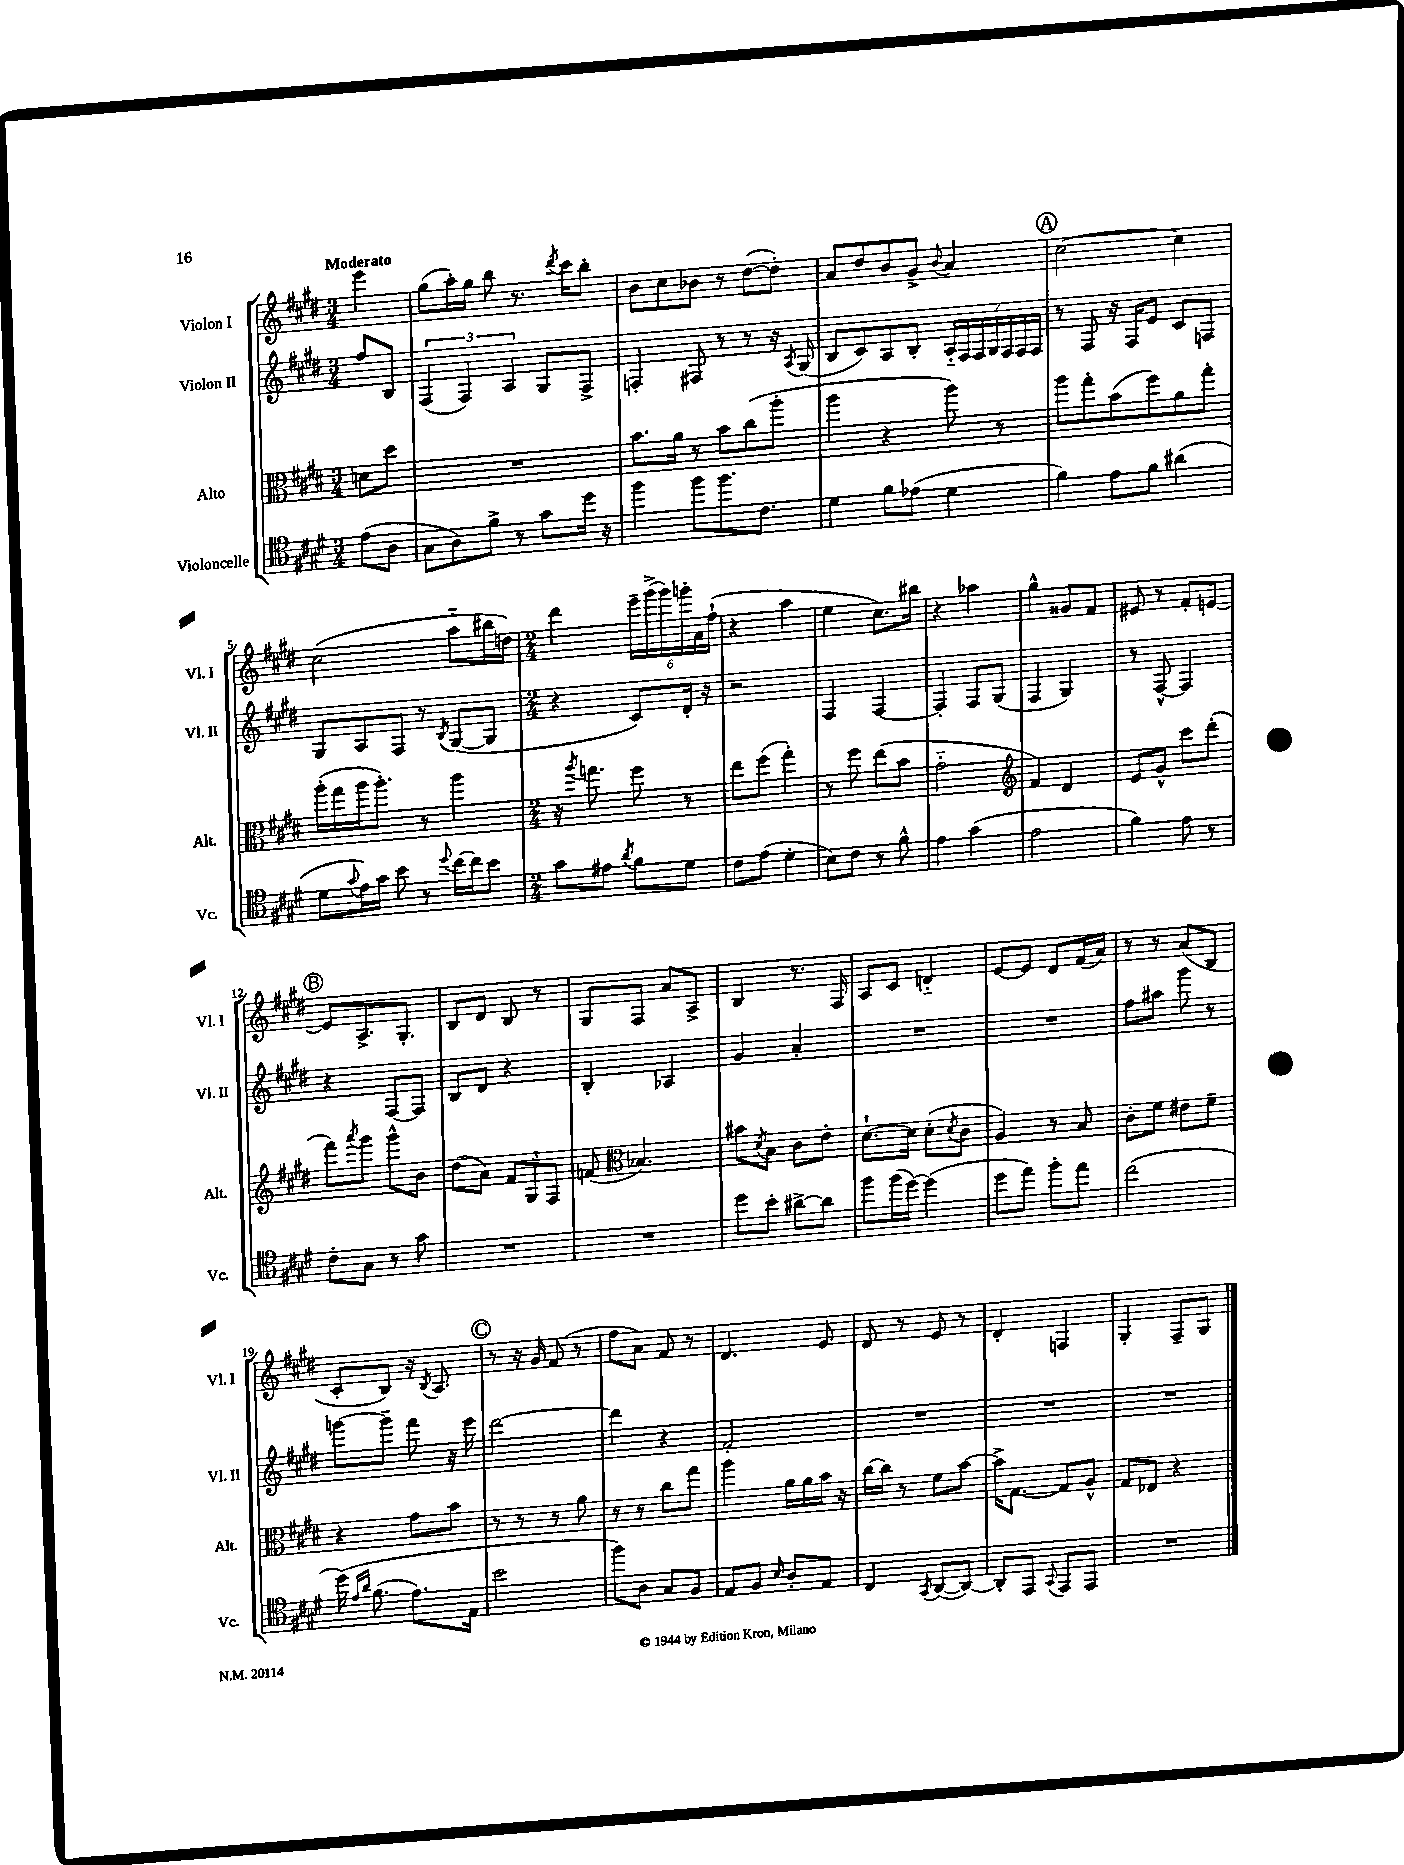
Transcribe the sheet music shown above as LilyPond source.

<<
\new StaffGroup <<
\new Staff = "s0" \with { instrumentName = "Violon I" shortInstrumentName = "Vl. I" } {
    \clef treble \key e \major \numericTimeSignature \time 3/4 \partial 4 \tempo "Moderato"
    e'''4 |
    gis''8( a''16-.) gis''16 b''8 r8. \acciaccatura { dis'''8 } cis'''16 b''8-. |
    b'8 cis''8 bes'8 r8 dis''8~( dis''8-.) |
    a'8 dis''8 b'8 gis'8-> \appoggiatura { b'8 } a'4 |
    \mark \markup { \circle "A" } cis''2~ cis''4 |
    cis''2( a''8-_ bis''16 d''16) |
    \numericTimeSignature \time 2/4 dis'''4 \tuplet 6/4 { e'''16-- gis'''16->( gis'''16) g'''16-. a'16 fis''16-!( } |
    r4 a''4 |
    e''4 cis''8.) bis''16 |
    r4 aes''4 |
    gis''4-^ gisis'8 fis'8 |
    eis'8 r8 fis'8-. e'8~ |
    \mark \markup { \circle "B" } e'8 a8.-> gis8.-. |
    b8 dis'8 b8 r8 |
    gis8 fis8 a'8 a8-> |
    b4 r8. fis16 |
    a8 cis'8 d'4-_ |
    e'8~ e'8 dis'8 fis'16( a'16) |
    r8 r8 a'8( b8 |
    cis'8-. b8) r16 \acciaccatura { b8 } a8. |
    \mark \markup { \circle "C" } r8 r16 gis'16 fis'8( r8 |
    fis''8 a'8) fis'8 r8 |
    dis'4. e'8 |
    dis'8 r8 e'8 r8 |
    dis'4-. f4 |
    gis4-. fis8-- gis8 \bar "|." |
}
\new Staff = "s1" \with { instrumentName = "Violon II" shortInstrumentName = "Vl. II" } {
    \clef treble \key e \major \numericTimeSignature \time 3/4 \partial 4
    fis''8 b8 |
    \tuplet 3/2 { fis4( fis4) a4 } gis8 fis8-> |
    f4-. fis8 r8 r8 r16 \acciaccatura { a8 } gis16( |
    b8 cis'8) a8 b8-. \tuplet 7/4 { a16-_ fis16 fis16 gis16 fis16 fis16 fis16 } |
    \mark \markup { \circle "A" } r8 fis8 r16 fis16 e'8 cis'8 f8 |
    gis8 a8 fis8 r8 \acciaccatura { b8 } gis8~( gis8 |
    \numericTimeSignature \time 2/4 r4 cis'8) dis'16-. r16 |
    r2 |
    fis4 fis4~ |
    fis4-. fis8 gis8( |
    fis4 gis4) |
    r8 fis8~-^ fis4 |
    \mark \markup { \circle "B" } r4 fis8~ fis8 |
    b8 dis'8 r4 |
    b4-. aes4 |
    gis'4 a'4-. |
    R2 |
    R2 |
    fis''8 ais''8 gis'''8 r8 |
    g'''8~ g'''8-- fis'''8 r16 e'''16 |
    \mark \markup { \circle "C" } dis'''2~ |
    dis'''4 r4 |
    fis'2-. |
    R2 |
    R2 |
    R2 \bar "|." |
}
\new Staff = "s2" \with { instrumentName = "Alto" shortInstrumentName = "Alt." } {
    \clef alto \key e \major \numericTimeSignature \time 3/4 \partial 4
    d'8 dis''8 |
    R2. |
    b'8. a'16 r8 b'8 cis''8( a''8-. |
    a''4 r4 a''8) r8 |
    \mark \markup { \circle "A" } a''8 gis''8-. b'8( fis''8) a'8 gis''8-. |
    a''16-.( gis''16 a''16 a''8.-.) r8 a''4 |
    \numericTimeSignature \time 2/4 r16 \acciaccatura { a''8 } g''8. fis''8 r8 |
    e''8 fis''8( gis''4-.) |
    r8 fis''8 e''8( b'8 |
    gis'2-_ |
    \clef treble fis'4) dis'4 |
    e'8 gis'8-^ cis'''8 dis'''8-.( |
    \mark \markup { \circle "B" } fis'''8) \acciaccatura { a'''8 } gis'''8 gis'''8-^ b'8 |
    dis''8( a'8) \tuplet 3/2 { fis'8 gis8 fis8 } |
    f'8( \clef alto bes4.) |
    bis'8 \acciaccatura { dis'8 } b8 cis'8 e'8-. |
    dis'8.~-! dis'16 dis'8-.( \acciaccatura { dis'8 } cis'8 |
    a4) r8 b8 |
    cis'8-. fis'8 eis'8 fis'8-- |
    r4 gis'8 b'8 |
    \mark \markup { \circle "C" } r8 r8 r8 a'8 |
    r8 r8 cis''8 gis''8 |
    a''4 a'16 a'16 b'16 r16 |
    cis''16~ cis''16 r8 fis'8 b'8~ |
    b'16-> gis8.~ gis8 a8-^ |
    gis8 ees8 r4 \bar "|." |
}
\new Staff = "s3" \with { instrumentName = "Violoncelle" shortInstrumentName = "Vc." } {
    \clef tenor \key e \major \numericTimeSignature \time 3/4 \partial 4
    e'8( a8 |
    gis8 a8) fis'8-> r8 gis'8 dis''16 r16 |
    fis''4 fis''8 fis''8. cis'8. |
    dis'4 fis'8 ees'8( dis'4 |
    \mark \markup { \circle "A" } fis'4) e'8 fis'8 ais'4( |
    dis'8 \appoggiatura { gis'8 } e'16) gis'16 b'8 r8 \appoggiatura { dis''8 } cis''16~ cis''16 b'8 |
    \numericTimeSignature \time 2/4 gis'8 eis'8 \acciaccatura { a'8 } fis'8 dis'8 |
    cis'8 e'8( dis'4-. |
    b8) cis'8 r8 fis'8-^ |
    e'4 gis'4( |
    e'2 |
    fis'4) e'8 r8 |
    \mark \markup { \circle "B" } cis'8-. gis8 r8 gis'8 |
    R2 |
    R2 |
    dis''8 b'8-. ais'8~-> ais'8 |
    fis''8 fis''16( dis''16~) dis''4( |
    dis''8 e''8) fis''8-. e''8 |
    cis''2( |
    dis''16)\( \grace { e'16 a'16 } fis'8.( e'8.) e16 |
    \mark \markup { \circle "C" } b'2 |
    fis''8\) a8 gis8 fis8 |
    e8 fis8 \grace { b16 } a8-. e8 |
    cis4 \acciaccatura { gis,8 } a,8~( a,8~) |
    a,8-. e,8 \appoggiatura { gis,8 } e,8 e,8 |
    R2 \bar "|." |
}
>>
>>
